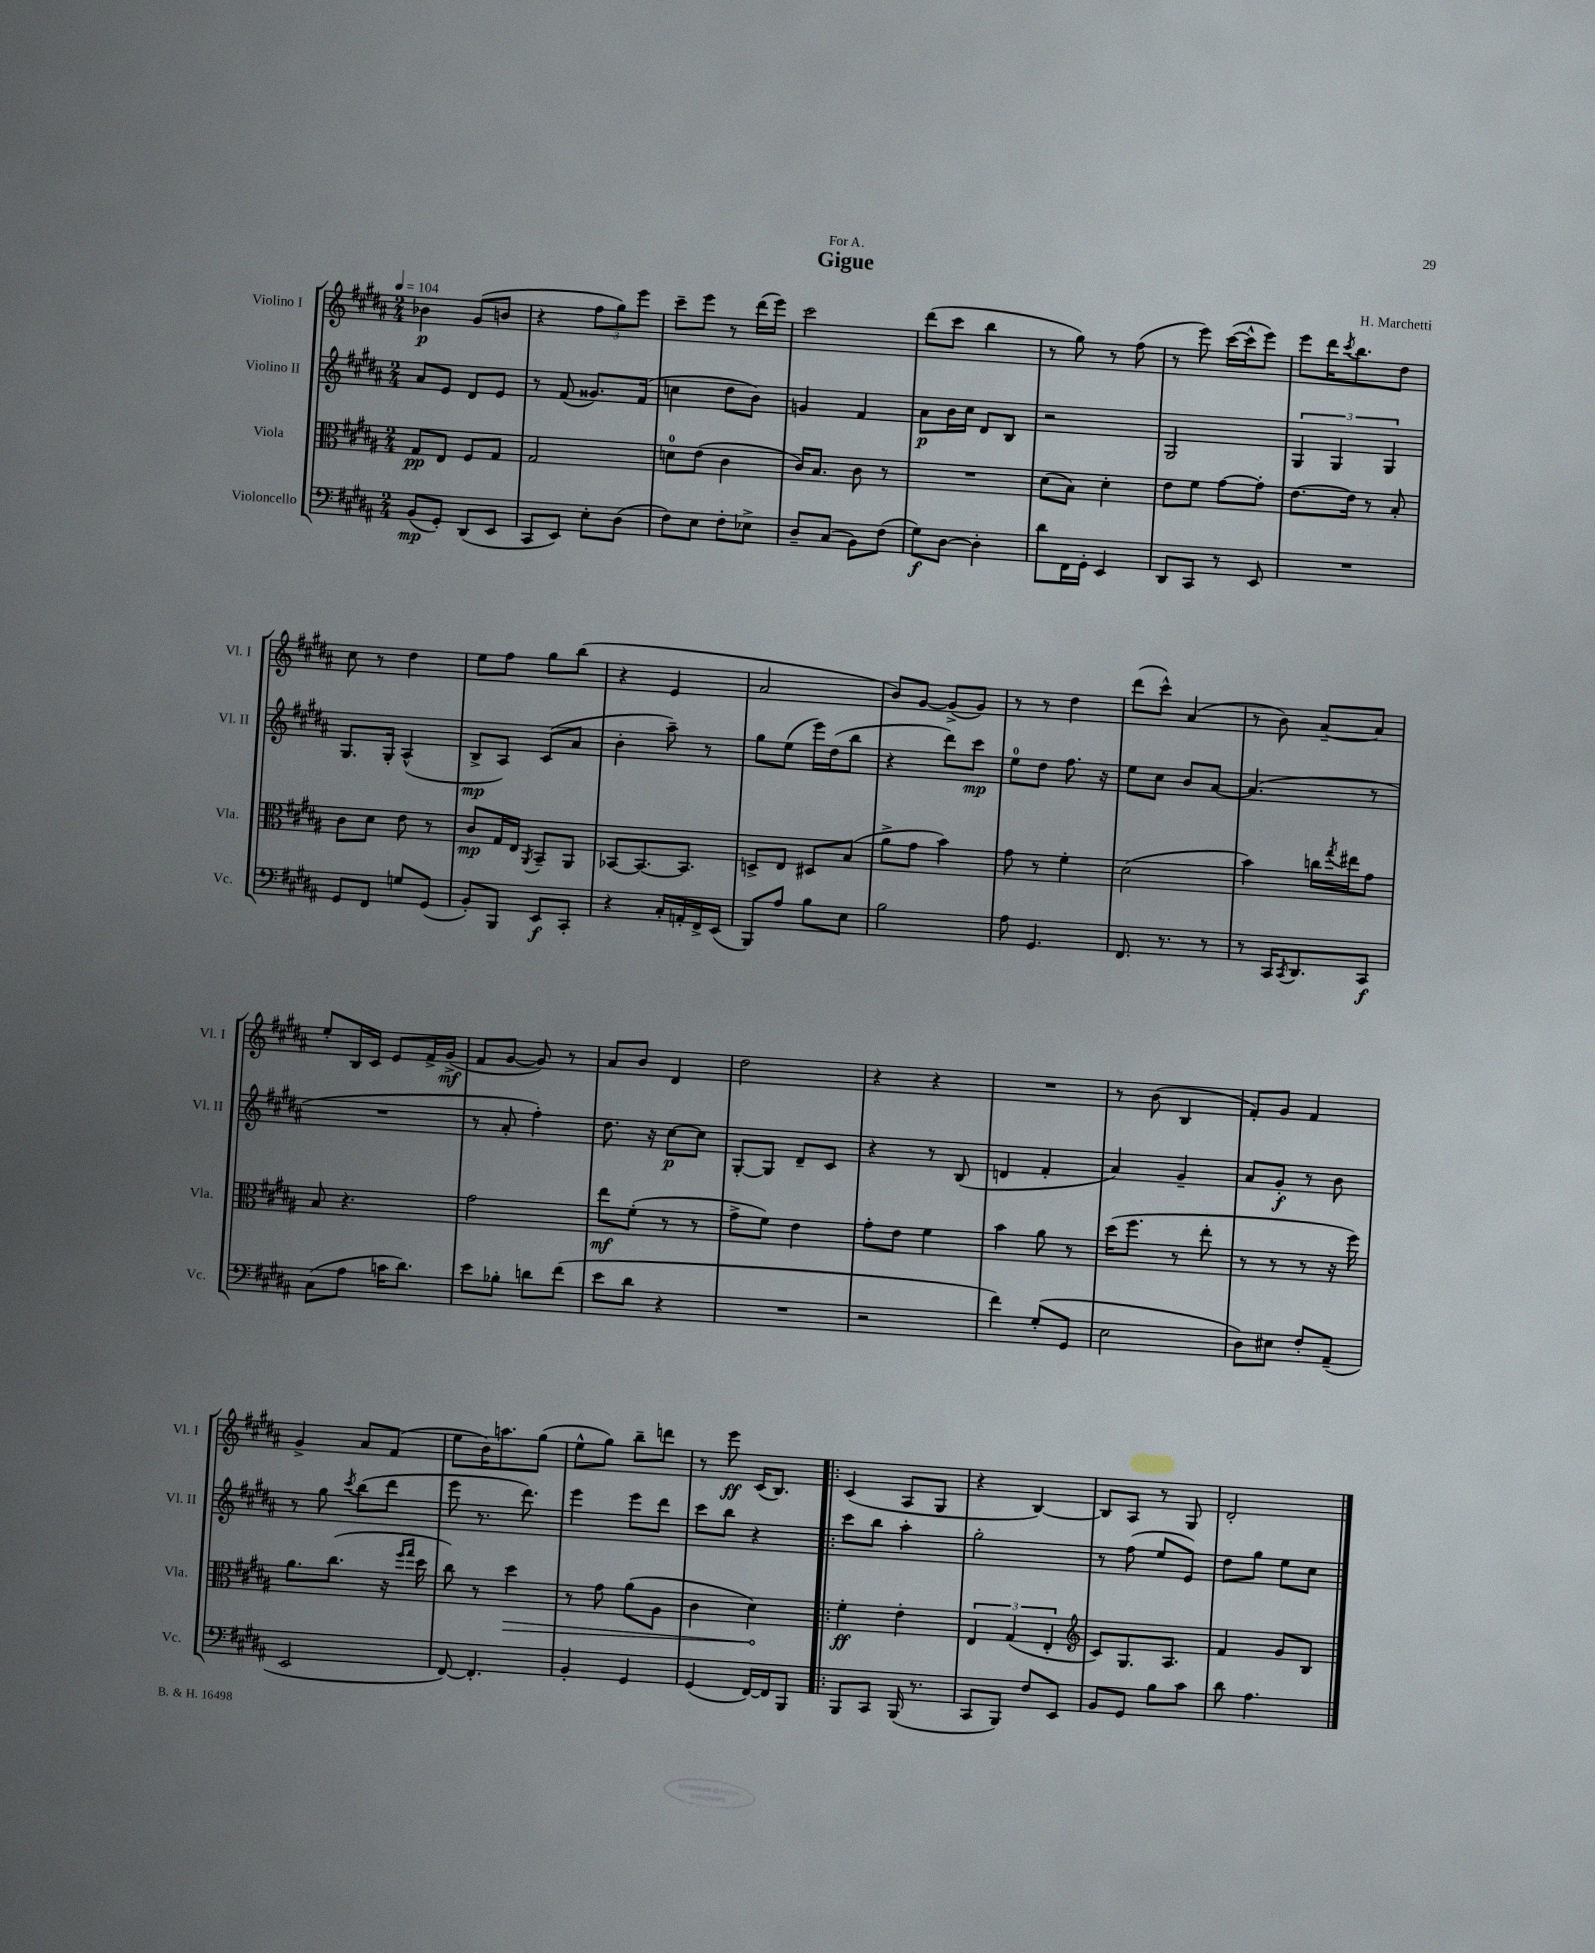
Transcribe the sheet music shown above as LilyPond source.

\header { title = "Gigue" composer = "H. Marchetti" dedication = "For A." }
<<
\new StaffGroup <<
\new Staff = "s0" \with { instrumentName = "Violino I" shortInstrumentName = "Vl. I" } {
    \clef treble \key b \major \numericTimeSignature \time 2/4 \tempo 4 = 104
    bes'4\p gis'8( b'8 |
    r4 \tuplet 3/2 { fis''8 gis''8) e'''8 } |
    cis'''8-- e'''8 r8 dis'''16( e'''16) |
    cis'''2 |
    dis'''8( cis'''8 b''4 |
    r8 gis''8) r8 fis''8( |
    r8 e'''8) cis'''16~( cis'''16-^ e'''8) |
    e'''8 dis'''16 \acciaccatura { cis'''8 } b''8. dis''8 |
    cis''8 r8 dis''4 |
    e''8 fis''8 gis''8 b''8( |
    r4 e'4 |
    ais'2 |
    b'8) gis'8~ gis'8->( gis'8) |
    r8 r8 dis''4 |
    dis'''8( cis'''8-^) ais'4( |
    r8 b'8) ais'8~-- ais'8 |
    e''8-. b16 cis'16 e'8 fis'16-> gis'16->\mf( |
    fis'8 gis'8~ gis'8) r8 |
    ais'8 b'8 dis'4 |
    dis''2 |
    r4 r4 |
    R2 |
    r8 b'8( b4 |
    fis'8-.) gis'8 fis'4 |
    gis'4-> ais'8 fis'8( |
    e''8 b'16) a''8. gis''8( |
    e''8-^ gis''8) b''8-- d'''8 |
    r8 e'''8\ff cis'16( b8.) |
    \bar ".|:" cis'4( ais8 gis8 |
    r4 b4~) |
    b8 ais8 r8 gis8 |
    dis'2-. \bar "|." |
}
\new Staff = "s1" \with { instrumentName = "Violino II" shortInstrumentName = "Vl. II" } {
    \clef treble \key b \major \numericTimeSignature \time 2/4
    ais'8 e'8 dis'8 e'8 |
    r8 fis'8( gisis'8.) fis'16( |
    c''4 dis''8 b'8) |
    g'4 fis'4 |
    ais'8\p b'16 cis''16 dis'8 b8 |
    r2 |
    gis2 |
    \tuplet 3/2 { gis4 gis4 gis4 } |
    gis8. gis16-. ais4-^( |
    b8->\mp ais8) cis'8( ais'8 |
    b'4-. ais''8--) r8 |
    gis''8 e''8( e'''16) dis''16( b''8 |
    r4 dis'''8) cis'''8\mp |
    e''8-0 dis''8 fis''8. r16 |
    e''8 cis''8 b'8 ais'8~ |
    ais'4.( r8 |
    R2 |
    r8 ais'8-. fis''4-.) |
    dis''8. r16 cis''8~\p cis''8 |
    gis8~-. gis8 dis'8-- cis'8 |
    r4 r8 b8( |
    d'4 fis'4-. |
    ais'4) gis'4-- |
    ais'8 gis'8-.\f r8 b'8 |
    r8 gis''8 \acciaccatura { cis'''8 } b''8( dis'''8 |
    e'''8 r8. dis'''8.) |
    e'''4 e'''8 dis'''8 |
    cis'''8 b''8 r4 |
    \bar ".|:" cis'''8 b''8 ais''4-. |
    gis''2-. |
    r8 fis''8( e''8 e'8) |
    dis''8 gis''8 e''8 cis''8 \bar "|." |
}
\new Staff = "s2" \with { instrumentName = "Viola" shortInstrumentName = "Vla." } {
    \clef alto \key b \major \numericTimeSignature \time 2/4
    gis8\pp e8 fis8 gis8 |
    gis2 |
    d'8-0 e'8( cis'4 |
    cis'16) b8. cis'8 r8 |
    R2 |
    dis'8( b8) dis'4-. |
    e'8 fis'8 gis'8~ gis'8-. |
    e'8.~ e'16 r8 b8-. |
    cis'8 dis'8 e'8 r8 |
    cis'8\mp gis16 e16 \acciaccatura { ais,8 } b,8-- ais,8 |
    bes,8~ bes,8.~ bes,8. |
    d8-> e8 dis8 b8( |
    ais'8-> gis'8 b'4) |
    gis'8 r8 fis'4-. |
    dis'2( |
    b'4) c''16 \acciaccatura { gis''8 } eis''16 gis'8 |
    b8 r4. |
    gis'2 |
    e''8\mf fis'8-.( r8 r8 |
    gis'8-> fis'8) e'4 |
    gis'8-. e'8 fis'4 |
    b'4 ais'8 r8 |
    dis''16( fis''8. r8 e''8-. |
    r8 r8 r8 r16 fis''16) |
    ais'8. cis''8.( r16 \grace { fis''16 gis''16 } dis''16 |
    cis''8) r8 \once \override Hairpin.circled-tip = ##t dis''4\> |
    r8 gis'8 ais'8( ais8 |
    cis'4 dis'4\!) |
    \bar ".|:" fis'4-.\ff e'4-. |
    \tuplet 3/2 { e4 gis4( e4-. } |
    \clef treble cis'8) gis8. ais8. |
    fis'4 gis'8 b8 \bar "|." |
}
\new Staff = "s3" \with { instrumentName = "Violoncello" shortInstrumentName = "Vc." } {
    \clef bass \key b \major \numericTimeSignature \time 2/4
    b,8\mp( gis,8-.) dis,8( e,8 |
    cis,8 e,8) e8-. dis8( |
    fis8) e8 fis8-. ees8-> |
    dis8-- cis8( b,8) fis8( |
    gis8\f) dis8~ dis4-. |
    dis'8 fis,16 gis,16-. e,4 |
    dis,8 cis,8 r8 e,8 |
    R2 |
    gis,8 fis,8 g8 gis,8( |
    b,8-.) b,,8 e,8\f cis,8-. |
    r4 cis16-. a,16-. fis,16-> e,16( |
    b,,8) ais8 b8 e8 |
    b2 |
    ais8 gis,4. |
    fis,8. r8. r8 |
    r8 cis,16 \acciaccatura { cis,8 } dis,8. cis,8\f |
    cis8( ais8 c'16 dis'8.) |
    e'8 bes8-. d'8 fis'8( |
    e'8 dis'8 r4 |
    R2 |
    r2 |
    fis'4) gis8-.( gis,8 |
    e2 |
    dis8) eis8 fis8-. ais,8--( |
    e,2 |
    fis,8~) fis,4.-. |
    b,4-. gis,4 |
    gis,4( fis,16~) fis,16 b,,8 |
    \bar ".|:" b,,8 cis,8 b,,16( r8. |
    cis,8 b,,8) fis8 e,8 |
    b,8 gis,8 b8 cis'8 |
    dis'8 ais4. \bar "|." |
}
>>
>>
\layout { \context { \Score \remove "Bar_number_engraver" } }
